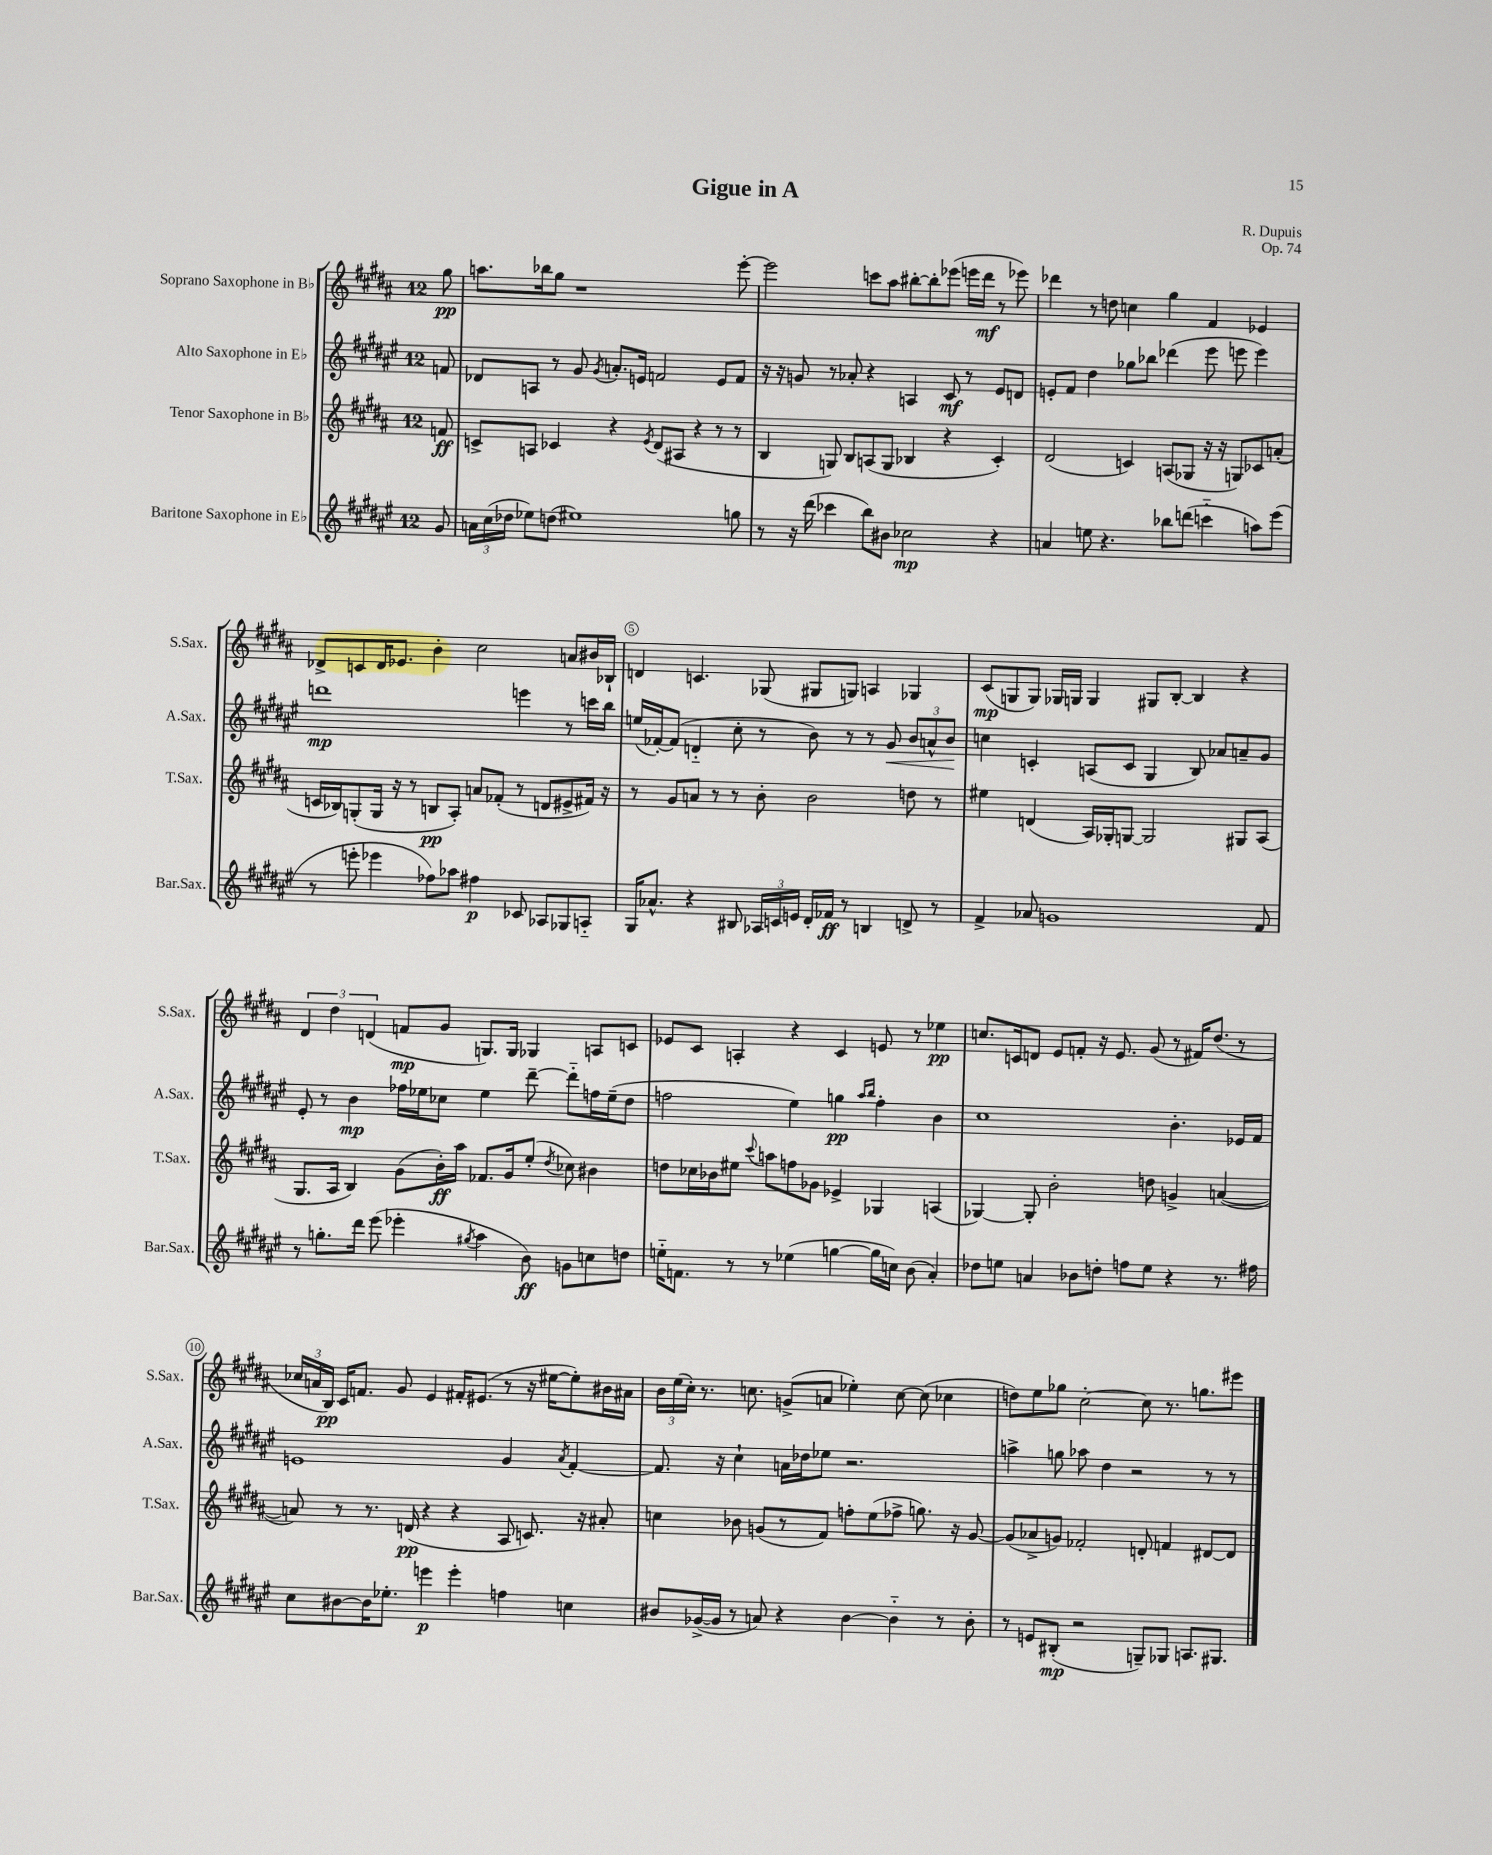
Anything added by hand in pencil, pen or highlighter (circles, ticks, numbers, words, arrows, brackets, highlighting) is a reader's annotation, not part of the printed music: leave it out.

**kern	**kern	**kern	**kern
*staff4	*staff3	*staff2	*staff1
*clefG2	*clefG2	*clefG2	*clefG2
*k[f#c#g#d#a#e#]	*k[f#c#g#d#a#]	*k[f#c#g#d#a#e#]	*k[f#c#g#d#a#]
*M12/8	*M12/8	*M12/8	*M12/8
8g#/	8f/	8f/	8gg#\
=	=	=	=
24a\LL	8c^/L	8d-/L	8.aa\L
(24cc#\	.	.	.
24dd-\JJ	.	.	.
8ee-\L)	8A/J	8A/J	.
.	.	.	16bb-\k
(8dd\J	4c-/	8r	8gg#\J
1ee#)	.	8g#/	1r
.	.	8qg#/	.
.	4r	8.a'/L	.
.	.	16e/Jk	.
.	8qe/	.	.
.	(8d#/L	2f/	.
.	8A#/J	.	.
.	4r	.	.
.	8r	8e/L	.
8gg\	8r	8f/J	[8eee'\
=	=	=	=
8r	4B/	16r	2eee\]
.	.	16r	.
16r	.	8g/	.
(16ddd#\	.	.	.
4ccc-\	8G/)	8r	.
.	8B/L	8a-'/	.
8bb\L)	(8A/	4r	8ccc\L
8b#\J	8G/J	.	8aa#\J
2cc-\	4B-/	4A/	[8bb#'\L
.	.	.	8bb#'\]
.	4r	8c#/	(8eee-\J
.	.	8r	16eee\LL
.	.	.	16ddd#\JJ
4r	4c#'/)	8e#/L	8r
.	.	8d/J	8eee-\)
=	=	=	=
4a/	(2d#/	8e'/L	4ddd-\
.	.	8f#/J	.
8ee\	.	4dd#\	8r
4.r	.	.	8dd\
.	4c/)	8gg-\L	4cc\
.	.	8bb-\J	.
8bb-\L	(8A/L	(4ddd-\	4gg#\
(8ddd\J	8G-/J	.	.
4ccc'~\	16r	8eee#\	4f#/
.	16r	.	.
.	8G/L)	8eee\	.
8aa\L)	8c-/	4eee\)	4e-/
(8eee#\J	(8a'/J	.	.
=	=	=	=
8r	16c/LL	1ddd	8d-^/L
.	16B-/J)	.	.
8eee'\	(8G'/	.	8c/
4eee-\	16G/Jk	.	16d-/K
.	16r	.	8.e-/J
.	8r	.	.
8ff-\L)	8B/L	.	4b'\
8aa-\J	8A#'/J)	.	.
4ff#\	8a/L	.	2cc#\
.	(8f-'/J	.	.
8c-/	8r	4eee\	.
8A-/L	8d/L	.	.
8G-/	8e#^/	8r	8a/L
8A'~/J	16f#/Jk)	16ccc\LL	16b#/L
.	16r	16bb\JJ	16B-`/JJ
=	=	=	=
16G#/LK	8r	(16ee/LL	4d/
8.a-^^/J	.	[16f-'/J)	.
.	8g#/L	(8f-/]J	.
4r	8a/J	4d'~/	4.c/
.	8r	.	.
8B#/	8r	8cc#'\	.
24A-/LL	8b'\	8r	(8G-/
24c/	.	.	.
24e/JJ	.	.	.
16d#'/LL	2b\	8b\)	8G#/L
16f-/JJ	.	.	.
8r	.	8r	8G/J)
4B/	.	8r	4A/
.	.	8g#/	.
8d^/	8dd\	12b/L	4G-/
.	.	12a^^/	.
8r	8r	.	.
.	.	12b/J	.
=	=	=	=
4f#^/	4ee#\	4cc\	(8c#/L
.	.	.	8G/
8a-/	(4d/	4c'/	8G/J)
1g	.	.	16G-/LL
.	.	.	16G/JJ
.	16A#/LL)	(8A/L	4G/
.	16G-'/J	.	.
.	[8G/J	8c/J	.
.	2G/]	4G#/	8G#/L
.	.	.	[8B'/J
.	.	8B/)	4B/]
.	.	8a-/L	.
.	8G#/L	8a~/	4r
8f#/	(8A#/J	8g#/J	.
=	=	=	=
8r	8.G#/L	8e#'/	6d#/
8.gg'\L	.	8r	.
.	.	.	6dd#\
.	16A#/Jk	.	.
.	4B/)	4b\	.
16ddd#\Jk	.	.	.
.	.	.	(6d/
(8eee#\	.	.	.
4eee-'\	(8g#\L	16ff-\LL	8f/L
.	.	16ee-\J	.
.	16b'\L)	8cc-\J	8g#/J
.	16aa#\JJ	.	.
8qgg#/	.	.	.
4aa#\	8.f-/L	4ee-\	8.G/L)
.	16g#/k	.	16G/Jk
8b\)	(8ee'/J	[8ddd#~\	4G-/
.	8qdd#/	.	.
8g\L	8cc-\)	8ddd#'~\]L	.
8cc\	4b#\	16ff\L	8A/L
.	.	(16ee-~\J	.
8dd\J	.	8dd#\J	8c/J
=	=	=	=
16ee'~\LK	8dd\L	2ff\	8e-/L
8.f\J	.	.	.
.	16cc-\L	.	8c#/J
.	16b-\J	.	.
8r	8ee#\J	.	4A'/
.	8qqccc#/	.	.
8r	8aa\L	.	.
(4ee-\	8ff\	4ee#\)	4r
.	8g-\J	.	.
[4gg\	4e-^/	4gg\	4c#/
.	.	16qqaa#/LL	.
.	.	16qqbb/JJ	.
16gg\]LL	4G-/	4ff'\	8e/
16cc\JJ)	.	.	.
(8b\	.	.	8r
4a#'/)	(4A/	4b\	4ee-\
=	=	=	=
8dd-\L	[4G-/)	1cc#	8.cc/L
8ee\J	.	.	.
.	.	.	16c/k
4a/	8G-'/]	.	8d/J
.	2b'\	.	8e/L
8b-\L	.	.	8f'/J
8dd'\J	.	.	16r
.	.	.	8.e/
8ff\L	.	.	.
8ee\J	8dd\	.	(8g#/
4r	4g^/	4.b'\	8r
.	.	.	16f#/LK)
.	.	.	(8.dd#/J
8.r	([4a/	.	.
.	.	16e-/LL	8r
16ff#\	.	16f#/JJ	.
=	=	=	=
8cc#\L	8a/])	1e	24cc-/LL
.	.	.	24a/
.	.	.	24B/JJ)
[8b#\	8r	.	16c#/LK
.	.	.	8.f/J
16b#\]K	8.r	.	.
8.ee-'\J	.	.	.
.	.	.	8g#/
.	(16d/	.	.
4eee\	4r	.	4e/
4eee'\	4r	.	16f#'/LK
.	.	.	(8.e#/J
4ff\	8A#/	4g#/	8r
.	8.c/)	.	16r
.	.	.	[16ee#\LK
.	.	8qa#/	.
4cc\	.	[4f#'/	8ee#'\])
.	16r	.	.
.	8a#'/	.	16b#\L
.	.	.	16a#\JJ
=	=	=	=
8b#/L	4cc\	8.f#/]	24b\LL
.	.	.	(24ee\
.	.	.	24cc#'\JJ)
([16g-^/L	.	.	8.r
16g-/]JJ	.	16r	.
8r	8b-\	4cc#`\	.
.	.	.	8.cc\
8a/)	(8g/L	.	.
4r	8r	16a\LL	(8g^/L
.	.	16dd-\J	.
.	8f#/J)	8ee-\J	8a/J
[4b#\	8ff'\L	2.r	4ee-'\)
.	(8ee\	.	.
4b#'~\]	8ff-^\J	.	[8cc\
.	8.gg\)	.	(8cc\]
8r	.	.	4cc-\
.	16r	.	.
8b#'\	[8g/	.	.
=	=	=	=
8r	(8g/]L	4aa^\	8dd\L)
8e/L	8a-^/	.	8ee\
(8B#'/J	8g/J)	8gg\	8gg-\J
2r	2f-'/	8aa-\	[2cc#'\
.	.	4dd#\	.
.	.	2r	.
8G~/L)	8d'/	.	8cc#\]
8G-/J	4f/	.	8.r
8.A/L	.	.	.
.	.	.	8.gg\L
.	[8d#/L	8r	.
8.G#/J	.	.	.
.	8d#/]J	8r	8eee#\J
==	==	==	==
*-	*-	*-	*-
